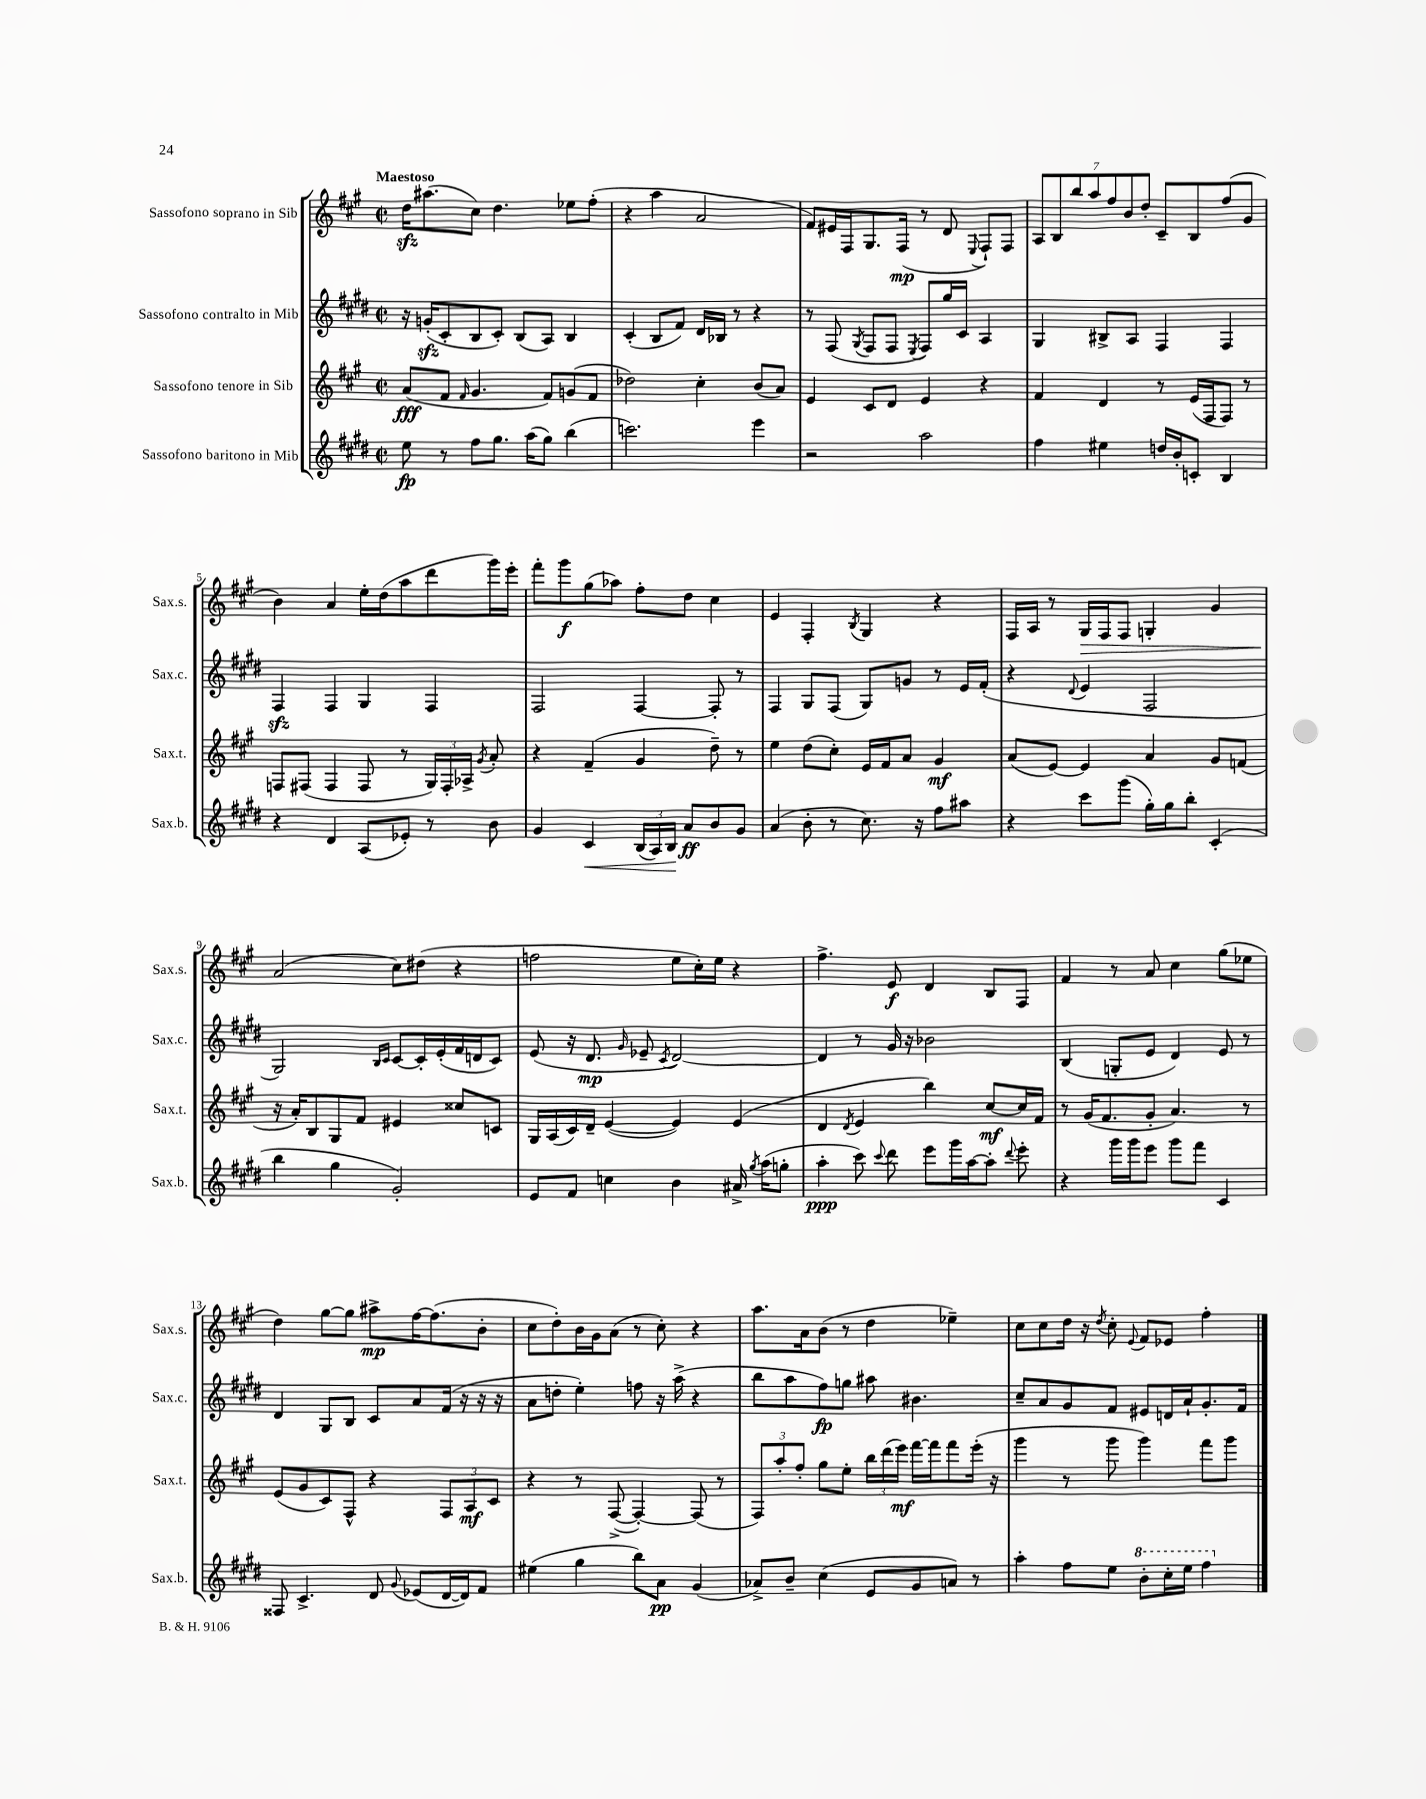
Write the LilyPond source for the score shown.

<<
\new StaffGroup <<
\new Staff = "s0" \with { instrumentName = "Sassofono soprano in Sib" shortInstrumentName = "Sax.s." } {
    \clef treble \key a \major \defaultTimeSignature \time 2/2 \tempo "Maestoso"
    \autoBeamOff d''16[\sfz ais''8.( cis''8]) d''4. ees''8[ fis''8]-.( |
    r4 a''4 a'2 |
    fis'8[) eis'16 fis16 gis8. fis16]\mp( r8 d'8 \appoggiatura { e8 } fis8[-!) fis8] |
    \tuplet 7/4 { a8[ b8 b''8 a''8 fis''8 b'8 d''8]-. } cis'8[-- b8 fis''8( gis'8] |
    b'4) a'4 e''16[-. d''16( a''8 d'''8 gis'''16) e'''16]-. |
    fis'''8[-. gis'''8\f gis''8( aes''8]) fis''8[-. d''8] cis''4 |
    e'4 fis4-. \acciaccatura { b8 } gis4 r4 |
    fis16[ a16] r8 gis16[\> fis16 fis8] g4-. gis'4 |
    a'2\!( cis''8[) dis''8]( r4 |
    f''2 e''8[ cis''16-.) e''16] r4 |
    fis''4.-> e'8\f d'4 b8[ fis8] |
    fis'4 r8 a'8 cis''4 gis''8[( ees''8] |
    d''4) gis''8[~ gis''8] ais''8[->\mp fis''16~ fis''8.( b'8]-. |
    cis''8[ d''8-.) b'16 gis'16 a'8]( r8 cis''8-.) r4 |
    a''8.[ a'16 b'8]( r8 d''4 ees''4--) |
    cis''8[ cis''8 d''16] r16 \acciaccatura { d''8 } cis''8-. \appoggiatura { e'8 } fis'8[ ees'8] fis''4-. \bar "|." |
}
\new Staff = "s1" \with { instrumentName = "Sassofono contralto in Mib" shortInstrumentName = "Sax.c." } {
    \clef treble \key e \major \defaultTimeSignature \time 2/2
    \autoBeamOff r16 g'16[-.\sfz( cis'8-. b8 cis'8]-.) b8[( a8]) b4 |
    cis'4-.( b8[ fis'8]) dis'16[ bes16] r8 r4 |
    r8 fis8( \acciaccatura { gis8 } fis8[ fis8] \acciaccatura { e8 } fis8[) gis''16 cis'16] a4 |
    gis4 bis8[-> a8] fis4 fis4 |
    fis4\sfz fis4 gis4 fis4 |
    fis2 fis4~ fis8-. r8 |
    fis4 gis8[ fis8]( gis8[) g'8] r8 e'16[ fis'16]-.( |
    r4 \appoggiatura { dis'8 } e'4 fis2 |
    gis2) \grace { b16[ cis'16] } cis'8[~ cis'16-. e'16-.( fis'16 d'16 cis'8]) |
    e'8( r16 dis'8.\mp \grace { gis'16 } ees'8-- \acciaccatura { cis'8 } dis'2~) |
    dis'4 r8 gis'16 r16 bes'2 |
    b4( g8[-. e'8] dis'4) e'8 r8 |
    dis'4 gis8[ b8] cis'8[ a'8 fis'16]( r16 r16 r16 |
    a'8[ d''8]-. e''4-.) f''8 r16 a''16->( r4 |
    b''8[ a''8 fis''8\fp) g''8] ais''8 bis'4. |
    cis''8[-- a'8 gis'8 fis'8] eis'8[ d'16 a'16-! gis'8.-. fis'16] \bar "|." |
}
\new Staff = "s2" \with { instrumentName = "Sassofono tenore in Sib" shortInstrumentName = "Sax.t." } {
    \clef treble \key a \major \defaultTimeSignature \time 2/2
    \autoBeamOff a'8[\fff( fis'8] \grace { fis'16 } gis'4. fis'8[) g'8( fis'8] |
    des''2) cis''4-. b'8[( a'8]) |
    e'4 cis'8[ d'8] e'4 r4 |
    fis'4 d'4 r8 e'16[( fis16 fis8]) r8 |
    f8[ fis8]( fis4 fis8 r8 \tuplet 3/2 { gis16[) fis16-. aes16]-> } \acciaccatura { gis'8 } a'8-. |
    r4 fis'4--( gis'4 d''8--) r8 |
    e''4 d''8[( cis''8]-.) e'16[ fis'16 a'8] gis'4\mf |
    a'8[( e'8]~) e'4 a'4 gis'8[ f'8]( |
    r16 a'16[-.) b8 gis8 fis'8] eis'4 cisis''8[ c'8] |
    gis16[ a16( cis'16) d'16]-- e'4~( e'4) e'4( |
    d'4 \acciaccatura { d'8 } e'4 b''4) cis''8[~\mf cis''16 fis'16] |
    r8 gis'16[( fis'8. gis'8]-. a'4.) r8 |
    e'8[( gis'8 cis'8) fis8]-^ r4 \tuplet 3/2 { fis8[ a8\mf cis'8] } |
    r4 r8 fis8~->( fis4~-.) fis8( r8 |
    \tuplet 3/2 { fis8[) a''8-. fis''8]-. } gis''8[ e''8]-. \tuplet 3/2 { b''16[ d'''16( e'''16]\mf) } fis'''16[~ fis'''16 fis'''8 e'''16]-.( r16 |
    gis'''4 r8 gis'''8 gis'''4) fis'''8[ gis'''8] \bar "|." |
}
\new Staff = "s3" \with { instrumentName = "Sassofono baritono in Mib" shortInstrumentName = "Sax.b." } {
    \clef treble \key e \major \defaultTimeSignature \time 2/2
    \autoBeamOff e''8\fp r8 fis''8[ gis''8.] a''16[( gis''8]) b''4( |
    c'''2.) e'''4 |
    r2 a''2 |
    fis''4 eis''4 d''16[ b'16-. c'8]-. b4 |
    r4 dis'4 a8[( ees'8]-.) r8 b'8 |
    gis'4 cis'4\< \tuplet 3/2 { b16[( a16) b16]\! } a'8[\ff b'8 gis'8] |
    a'4( b'8-. r8 cis''8.) r16 fis''8[ ais''8] |
    r4 cis'''8[ gis'''8]( gis''16[-.) gis''16 b''8]-. cis'4-.( |
    b''4 gis''4 gis'2-.) |
    e'8[ fis'8] c''4 b'4 ais'16-> \acciaccatura { gis''8 } a''16[( g''8]-. |
    a''4-.\ppp cis'''8) \appoggiatura { cis'''8 } dis'''8 e'''8[ gis'''16 a''16~ a''8]-. \appoggiatura { dis'''8 } e'''8-. |
    r4 gis'''16[ gis'''16 e'''8] gis'''8[ fis'''8] cis'4 |
    fisis8 cis'4.-> dis'8 \appoggiatura { gis'8 } ees'8[( dis'16~ dis'16) fis'8] |
    eis''4( gis''4 b''8[) a'8]\pp gis'4( |
    aes'8[->) b'8]-- cis''4( e'8[ gis'8 a'8]) r8 |
    a''4-. fis''8[ e''8] \ottava #1 b''8[-. cis'''16-. e'''16] fis'''4 \ottava #0 \bar "|." |
}
>>
>>
